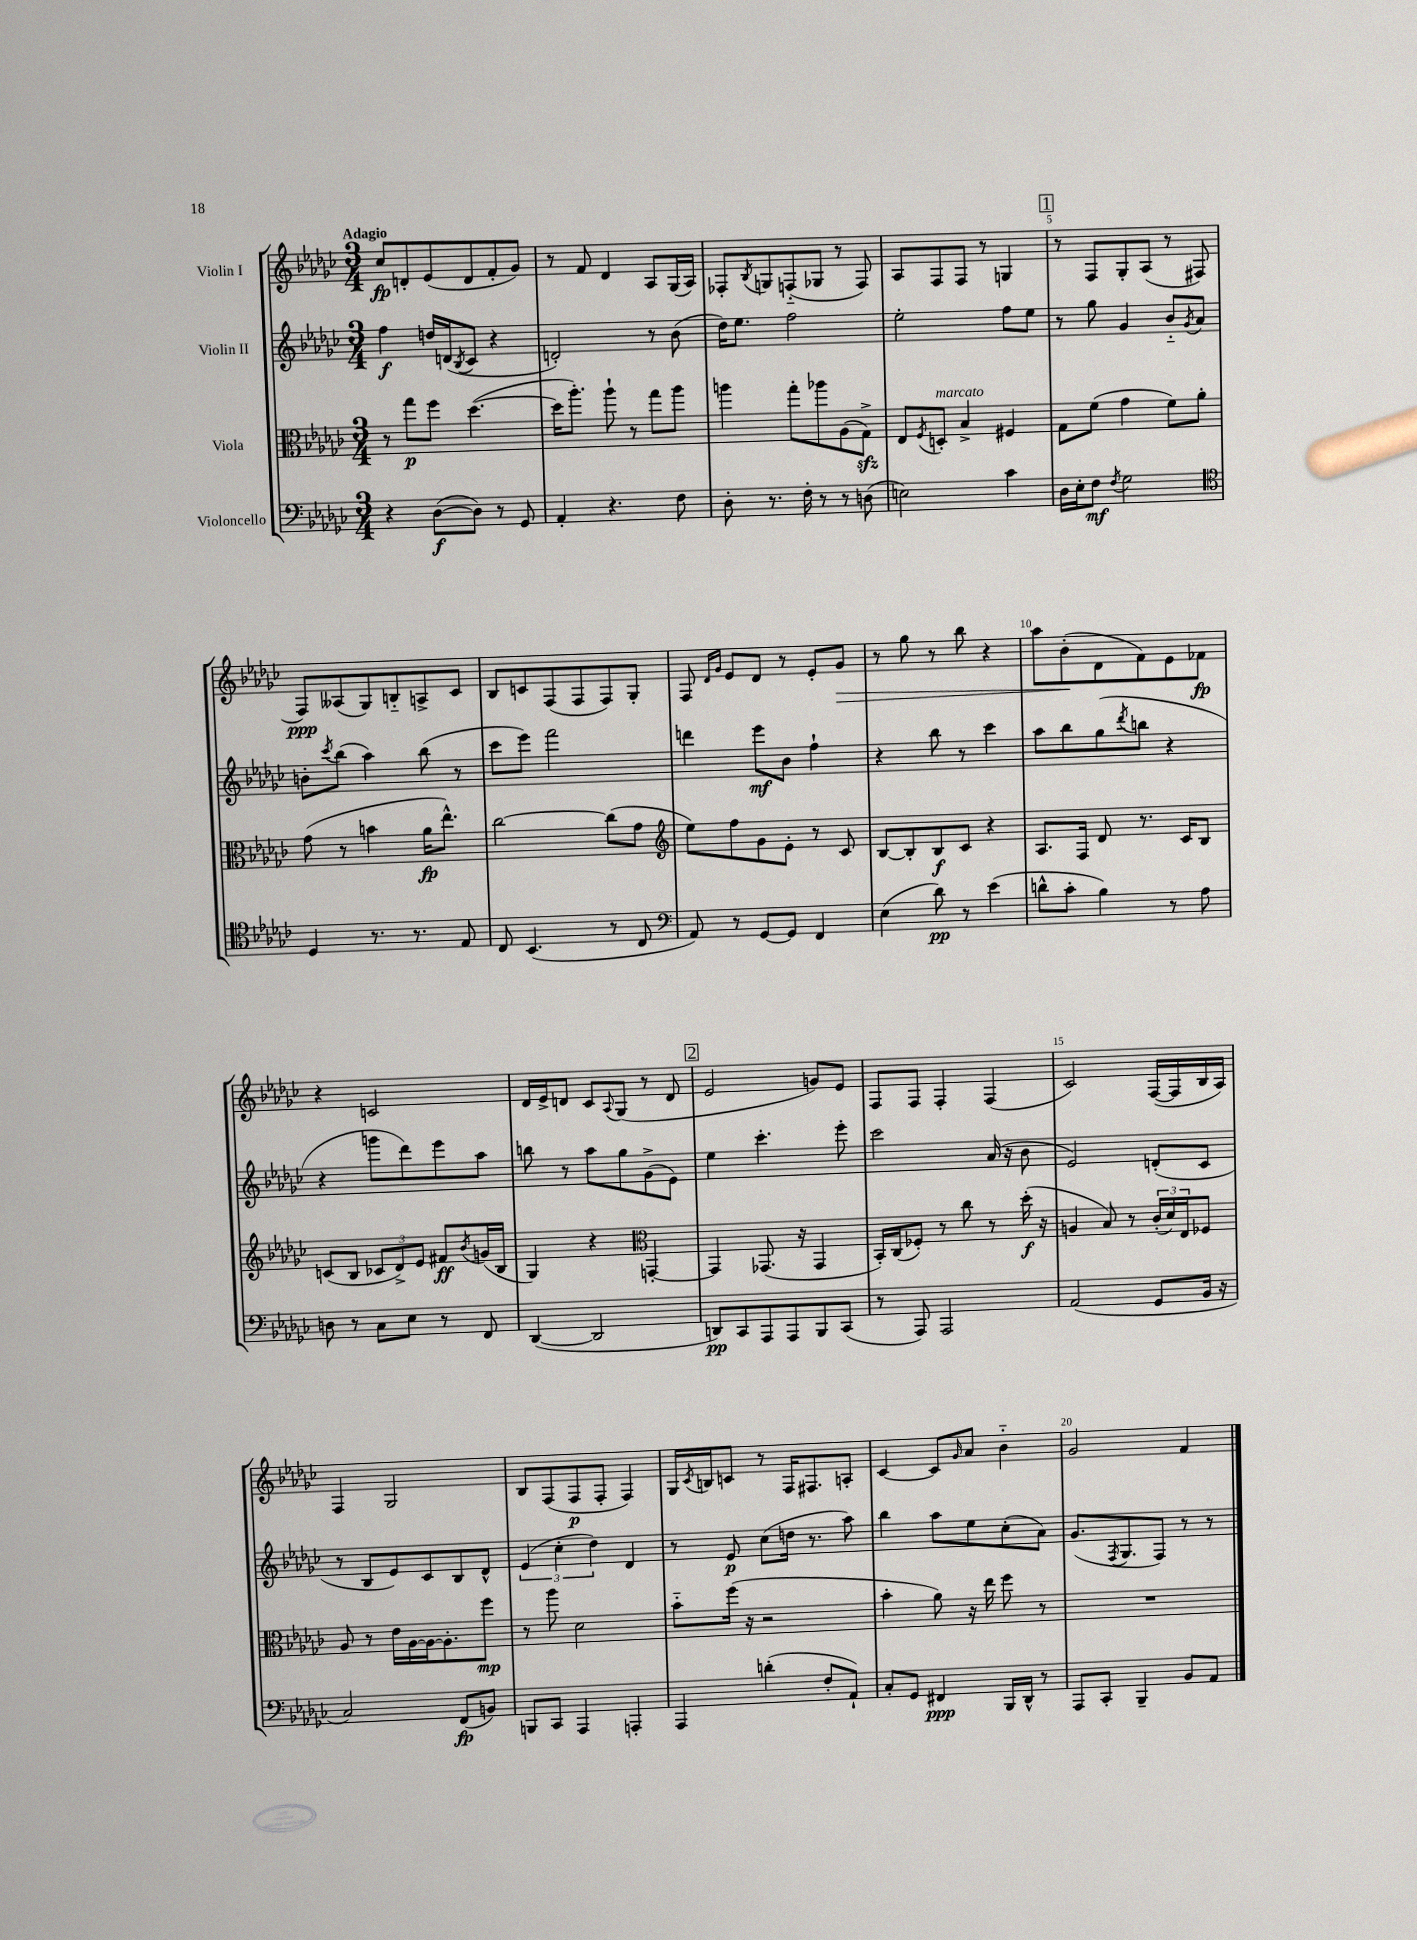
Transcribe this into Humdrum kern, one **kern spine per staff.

**kern	**dynam	**kern	**dynam	**kern	**dynam	**kern	**dynam
*part4	*part4	*part3	*part3	*part2	*part2	*part1	*part1
*staff4	*staff4	*staff3	*staff3	*staff2	*staff2	*staff1	*staff1
*I"Violoncello	*	*I"Viola	*	*I"Violin II	*	*I"Violin I	*
*clefF4	*	*clefC3	*	*clefG2	*	*clefG2	*
*k[b-e-a-d-g-c-]	*	*k[b-e-a-d-g-c-]	*	*k[b-e-a-d-g-c-]	*	*k[b-e-a-d-g-c-]	*
*M3/4	*	*M3/4	*	*M3/4	*	*M3/4	*
=1	=1	=1	=1	=1	=1	=1	=1
!	!	!	!	!	!	!LO:TX:a:B:t=Adagio	!
4r	.	8r	.	4ff\	f	8cc-/L	fp
.	.	8gg-\L	p	.	.	8dn'/	.
([8D-\L	f	8ff\J	.	16ddn/LL	.	(8e-/	.
.	.	.	.	(16dn/J	.	.	.
.	.	.	.	8qB-/	.	.	.
8D-\J])	.	([4.dd-\	.	8c-/J	.	8d/	.
8r	.	.	.	4r	.	8f'/	.
8GG-/	.	.	.	.	.	8g-/J)	.
=2	=2	=2	=2	=2	=2	=2	=2
4AA-'/	.	16dd-\KL]	.	2dn'/)	.	8r	.
.	.	8.aa-'\J)	.	.	.	.	.
.	.	.	.	.	.	8f/	.
4.r	.	8aa-`\	.	.	.	4d-/	.
.	.	8r	.	.	.	.	.
.	.	8gg-\L	.	8r	.	8A-/L	.
8F\	.	8aa-\J	.	(8b-\	.	(16G-/L	.
.	.	.	.	.	.	16A-/JJ)	.
=3	=3	=3	=3	=3	=3	=3	=3
8D-'\	.	4aan\	.	16dd-\KL)	.	8F-X'/L	.
.	.	.	.	8.ee-\J	.	.	.
.	.	.	.	.	.	8qB-/	.
8.r	.	.	.	.	.	8Gn/	.
.	.	8gg-'\L	.	2ff\	.	(8Fn/	.
16F'\	.	.	.	.	.	.	.
8r	.	8aa-X\	.	.	.	8G-X/J	.
8r	.	(8A-\	.	.	.	8r	.
(8Dn\	.	8G-zz^\J)	.	.	.	8F/)	.
=4	=4	=4	=4	=4	=4	=4	=4
2En\)	.	8E-/L	.	2ee-'\	.	8A-/L	.
.	.	8qF/	.	.	.	.	.
!	!	!LO:TX:a:i:t=marcato	!	!	!	!	!
.	.	8Dn'/J	.	.	.	8F/	.
.	.	4B-^/	.	.	.	8F/J	.
.	.	.	.	.	.	8r	.
4c-\	.	4F#X/	.	8ff\L	.	4Gn/	.
.	.	.	.	8ee-\J	.	.	.
!!LO:REH:place=s1:t=1
=5	=5	=5	=5	=5	=5	=5	=5
16D-\LL	.	8G-\L	.	8r	.	8r	.
16E-'\J	.	.	.	.	.	.	.
8F\J	mf	(8f\J	.	8gg-\	.	8F/L	.
8qF/	.	.	.	.	.	.	.
2G-\	.	4g-\	.	4g-/	.	8G-'/	.
.	.	.	.	.	.	(8A-/J	.
.	.	8f\L)	.	8b-/L	.	8r	.
.	.	.	.	8qg-/	.	.	.
.	.	8a-'\J	.	8a-/J	.	8F#X/	.
!!LO:LB:g=z
=6	=6	=6	=6	=6	=6	=6	=6
*clefC4	*	*	*	*	*	*	*
4D-/	.	(8g-\	.	8bn'\L	.	8F/L)	ppp
.	.	.	.	8qccc-/	.	.	.
.	.	8r	.	(8bb-\J	.	(8A--X/	.
8.r	.	4bn\	.	4aa-\)	.	8G-/)	.
.	.	.	.	.	.	8Bn/	.
8.r	.	.	.	.	.	.	.
.	.	16a-\KL	fp	(8bb-\	.	8An^/	.
.	.	8.ee-^^\J)	.	.	.	.	.
8E-/	.	.	.	8r	.	8c-/J	.
=7	=7	=7	=7	=7	=7	=7	=7
8C-/	.	[2cc-\	.	8ccc-\L	.	8B-/L	.
(4.BB-/	.	.	.	8eee-\J)	.	8cn/	.
.	.	.	.	2fff\	.	(8F/	.
.	.	.	.	.	.	8F/	.
8r	.	(8cc-\L]	.	.	.	8F/)	.
8C-/	.	8g-\J	.	.	.	8G-'/J	.
=8	=8	=8	=8	=8	=8	=8	=8
*clefF4	*	*clefG2	*	*	*	*	*
8AA-/)	.	8ee-\L)	.	4dddn\	.	8F/	.
.	.	.	.	.	.	16qqd-/LL	.
.	.	.	.	.	.	16qqg-/JJ	.
8r	.	8ff\	.	.	.	8e-/L	.
[8GG-/L	.	8g-\	.	8eee-\L	mf	8d-/J	.
8GG-/J]	.	8e-'\J	.	8b-\J	.	8r	.
4FF/	.	8r	.	4ff`\	.	8e-'/L	.
!	!	!	!	!	!	!	!LO:HP:b
.	.	8c-/	.	.	.	8g-/J	>
=9	=9	=9	=9	=9	=9	=9	=9
(4E-\	.	[8B-/L	.	4r	.	8r	.
.	.	8B-'/]	.	.	.	8gg-\	.
8d-\)	pp	8B-/	f	8bb-\	.	8r	.
8r	.	8c-/J	.	8r	.	8bb-\	.
(4e-\	.	4r	.	4ccc-\	.	4r	.
=10	=10	=10	=10	=10	=10	=10	=10
8dn^^\L	.	8.A-/L	.	8aa-\L	.	8aa-\L	.
8c-'\J	.	.	.	8bb-\	.	(8b-'\	.
.	.	16F/Jk	.	.	.	.	.
4B-\)	.	8d-/	.	(8gg-\	.	8d-\	]
.	.	.	.	8qddd-/	.	.	.
.	.	8.r	.	8bbn\J	.	8f\)	.
8r	.	.	.	4r	.	8e-\	.
.	.	16c-/KL	.	.	.	.	.
8A-\	.	8B-/J	.	.	.	8f-X\J	fp
!!LO:LB:g=z
=11	=11	=11	=11	=11	=11	=11	=11
8Dn\	.	(8cn/L	.	4r	.	4r	.
8r	.	8B-/J	.	.	.	.	.
8C-\L	.	12c-X/L	.	8gggn\L	.	2cn/	.
.	.	12d-^/)	.	.	.	.	.
8E-\J	.	.	.	8ddd-\)	.	.	.
.	.	12e-/J	.	.	.	.	.
8r	.	8f#X/L	ff	8eee-\	.	.	.
.	.	8qb-/	.	.	.	.	.
8FF/	.	(16gn/L	.	8aa-\J	.	.	.
.	.	16B-/JJ	.	.	.	.	.
=12	=12	=12	=12	=12	=12	=12	=12
([4DD-/	.	4G-/)	.	8bbn\	.	16d-/LL	.
.	.	.	.	.	.	16e-^/J	.
.	.	.	.	8r	.	8dn/J	.
2DD-/]	.	4r	.	8aa-\L	.	8c-/L	.
.	.	.	.	.	.	8qqA-/	.
.	.	.	.	8gg-\	.	(8G-/J	.
*	*	*clefC3	*	*	*	*	*
.	.	[4GGn'/	.	(8g-^\	.	8r	.
.	.	.	.	8e-\J)	.	8d/	.
!!LO:REH:place=s1:t=2
=13	=13	=13	=13	=13	=13	=13	=13
8DDn/L)	pp	4GG/]	.	4ee-\	.	2e-/	.
8CC-/	.	.	.	.	.	.	.
8AAA-/	.	(8.GG-X/	.	4.ccc-'\	.	.	.
8AAA-/	.	.	.	.	.	.	.
.	.	16r	.	.	.	.	.
8BBB-/	.	4GG-/	.	.	.	8gn/L)	.
(8CC-/J	.	.	.	8eee-'\	.	8e-/J	.
=14	=14	=14	=14	=14	=14	=14	=14
8r	.	16BB-'/LL)	.	2ccc-\	.	8F/L	.
.	.	(16C-/J	.	.	.	.	.
8AAA-/)	.	8F-X'/J)	.	.	.	8F/J	.
2AAA-/	.	8r	.	.	.	4F'/	.
.	.	8cc-\	.	.	.	.	.
.	.	8r	.	(16a-/	.	(4F/	.
.	.	.	.	16r	.	.	.
.	.	(16dd-'\	f	8b-\	.	.	.
.	.	16r	.	.	.	.	.
=15	=15	=15	=15	=15	=15	=15	=15
(2AA-/	.	4An/	.	2e-/)	.	2c-/)	.
.	.	8B-/)	.	.	.	.	.
.	.	8r	.	.	.	.	.
8GG-/L	.	(24c-'/LL	.	(8dn'/L	.	([16F/LL	.
.	.	24d-/)	.	.	.	.	.
.	.	.	.	.	.	16F/]	.
.	.	24E-/J	.	.	.	.	.
16BB-/Jk	.	8F-X/J	.	8c-/J	.	16B-/	.
16r	.	.	.	.	.	16A-/JJ)	.
!!LO:LB:g=z
=16	=16	=16	=16	=16	=16	=16	=16
2C-/)	.	8A-/	.	8r	.	4F/	.
.	.	8r	.	8B-/L	.	.	.
.	.	16e-\LL	.	8e-/)	.	2G-/	.
.	.	[16A-\	.	.	.	.	.
.	.	16A-\J_	.	8c-/	.	.	.
.	.	8.A-'\]	.	.	.	.	.
(8FF/L	fp	.	.	8B-/	.	.	.
8BBn/J)	.	8ff\J	mp	8d-^^/J	.	.	.
=17	=17	=17	=17	=17	=17	=17	=17
8BBBn/L	.	8r	.	(6e-/	.	8B-/L	.
8CC-/J	.	8aa-\	.	.	.	(8F/	.
.	.	.	.	6cc-'\	.	.	.
4AAA-/	.	2d-\	.	.	.	8F/	p
.	.	.	.	6dd-\)	.	.	.
.	.	.	.	.	.	8F'/J	.
4AAAn'/	.	.	.	4d-/	.	4F/)	.
=18	=18	=18	=18	=18	=18	=18	=18
4AAA-/	.	8b-\L	.	8r	.	16G-/LL	.
.	.	.	.	.	.	8qc-/	.
.	.	.	.	.	.	16Bn/J	.
.	.	(16ff\Jk	.	8e-/	p	8cn/J	.
.	.	16r	.	.	.	.	.
(4dn'\	.	2r	.	(8cc-\L	.	8r	.
.	.	.	.	16ddn\Jk	.	16F/KL	.
.	.	.	.	8.r	.	8.F#X/	.
8F'/L	.	.	.	.	.	.	.
8AA-`/J)	.	.	.	8aa-\)	.	8An'/J	.
=19	=19	=19	=19	=19	=19	=19	=19
8C-'/L	.	4b-'\	.	4bb-\	.	[4c-/	.
8GG-/J	.	.	.	.	.	.	.
4FF#X/	ppp	8a-\)	.	8aa-\L	.	8c-/L]	.
.	.	.	.	.	.	16qqg-/	.
.	.	16r	.	8ee-\	.	8a-/J	.
.	.	16ee-\	.	.	.	.	.
16BBB-/LL	.	8ff\	.	(8cc-'\	.	4b-\	.
16DD-^^/JJ	.	.	.	.	.	.	.
8r	.	8r	.	8a-\J)	.	.	.
=20	=20	=20	=20	=20	=20	=20	=20
8AAA-/L	.	2.r	.	(8.g-/L	.	2g-/	.
8CC-'/J	.	.	.	.	.	.	.
.	.	.	.	8qF/	.	.	.
.	.	.	.	8.G-/	.	.	.
4BBB-~/	.	.	.	.	.	.	.
.	.	.	.	8F/J)	.	.	.
8BB-/L	.	.	.	8r	.	4f/	.
8AA-/J	.	.	.	8r	.	.	.
==	==	==	==	==	==	==	==
*-	*-	*-	*-	*-	*-	*-	*-
